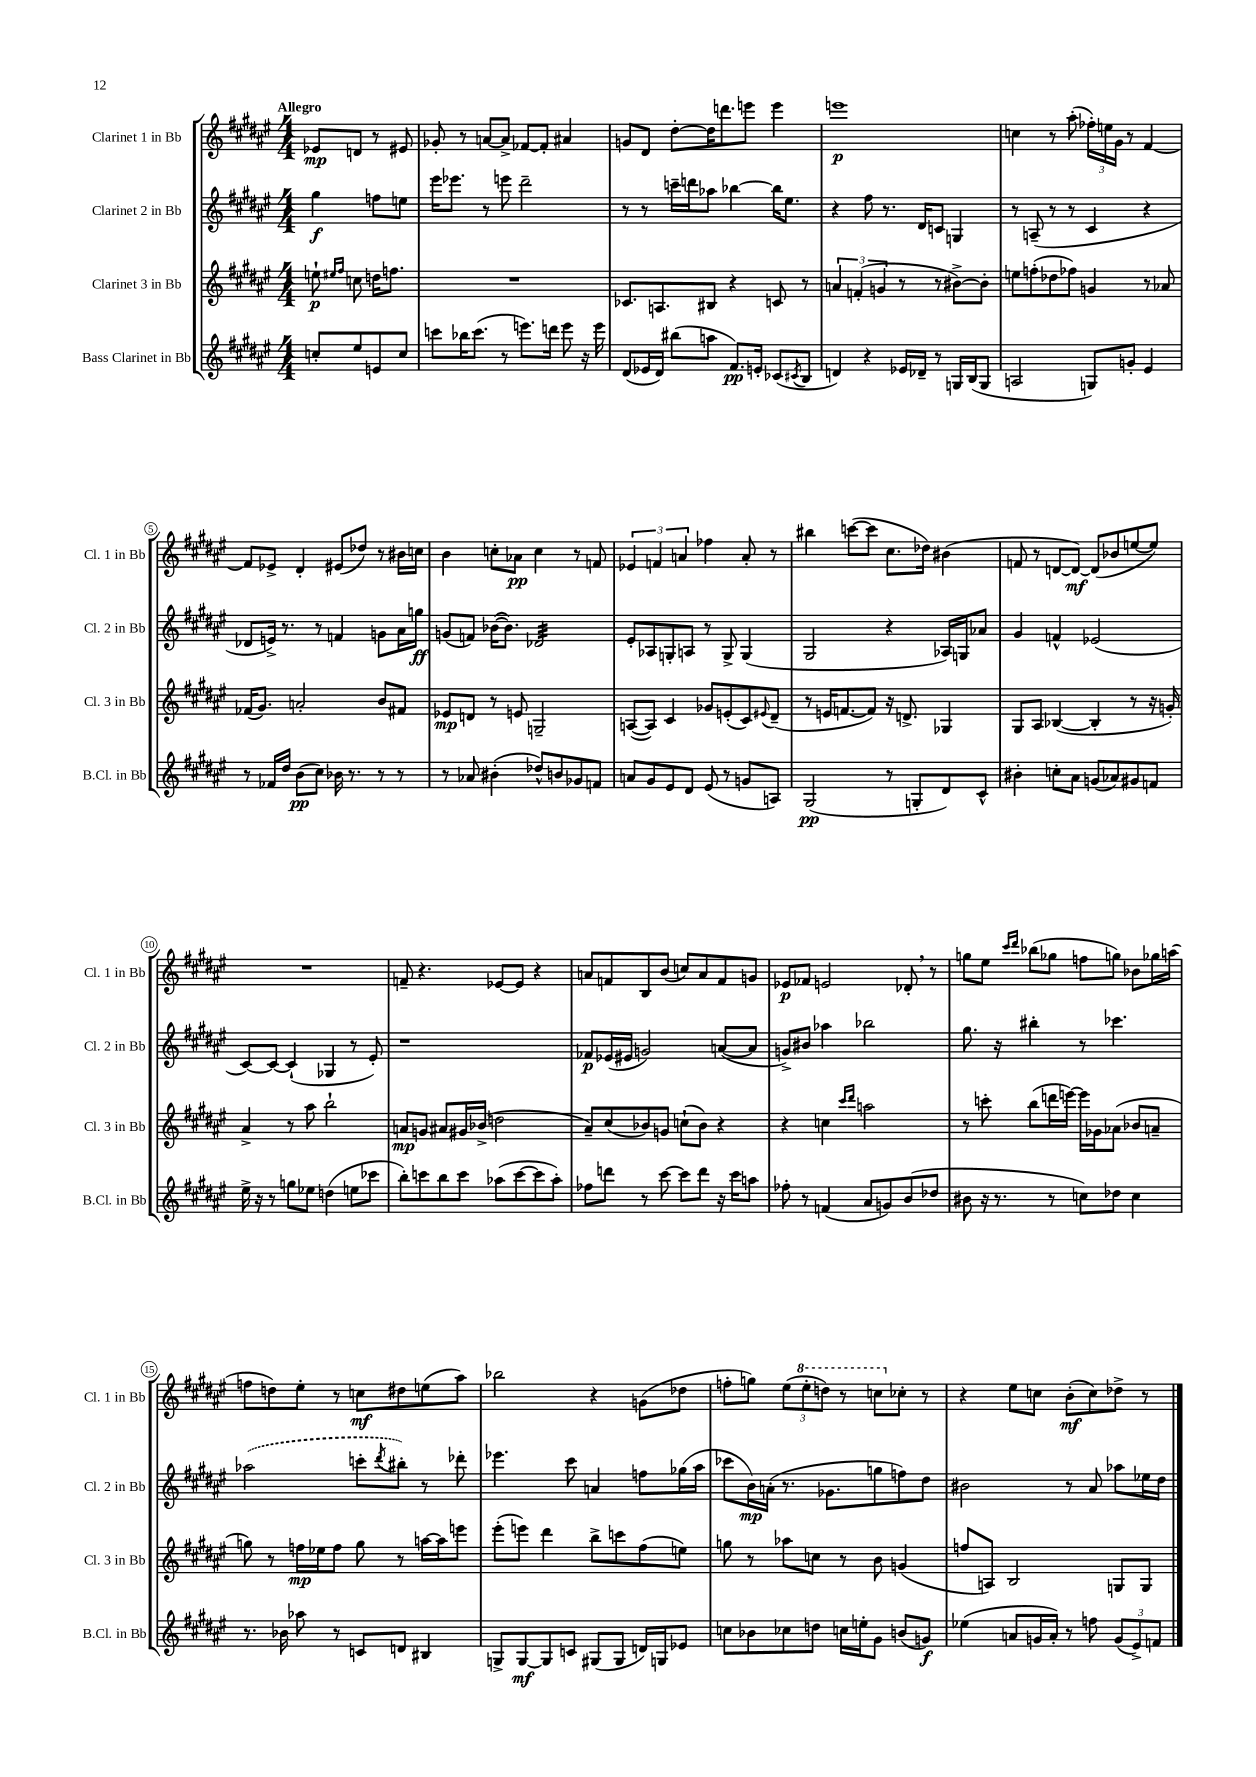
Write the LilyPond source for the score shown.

<<
\new StaffGroup <<
\new Staff = "s0" \with { instrumentName = "Clarinet 1 in Bb" shortInstrumentName = "Cl. 1 in Bb" } {
    \clef treble \key fis \major \numericTimeSignature \time 4/4 \partial 2 \tempo "Allegro"
    ees'8\mp d'8 r8 eis'8 |
    ges'8-. r8 a'8~ a'8-> fes'8~ fes'8-. ais'4 |
    g'8 dis'8 dis''8~-. dis''16 d'''8. e'''8 e'''4 |
    e'''1\p |
    c''4 r8 ais''8-.( \tuplet 3/2 { fes''16-.) e''16 gis'16 } r8 fis'4~ |
    fis'8 ees'8-> dis'4-. eis'8( des''8) r8 bis'16 c''16 |
    b'4 c''8-. aes'8\pp c''4 r8 f'8 |
    \tuplet 3/2 { ees'4 f'4 a'4 } fes''4 a'8-. r8 |
    bis''4 c'''8~( c'''8 cis''8. des''16) bis'4( |
    f'8 r8 d'8~ d'8~\mf) d'8( bes'8 e''8~ e''8) |
    R1 |
    f'8-- r4. ees'8~ ees'8 r4 |
    a'8 f'8 b8 b'8( c''8) a'8 f'8 g'8 |
    ees'8\p fes'8 e'2 des'8-. \breathe r8 |
    g''8 eis''8 \grace { cis'''16 dis'''16 } bes''8( ges''8 f''8 g''8) bes'8 ges''16 a''16( |
    f''8 d''8) eis''8-. r8 c''8\mf dis''8 e''8( ais''8) |
    bes''2 r4 g'8( des''8 |
    f''8-. g''8) \tuplet 3/2 { eis''8( \ottava #1 eis'''8-. d'''8) } r8 c'''8 \ottava #0 ces''8-. r8 |
    r4 eis''8 c''8 b'8-.\mf( c''8) des''8-> r8 \bar "|." |
}
\new Staff = "s1" \with { instrumentName = "Clarinet 2 in Bb" shortInstrumentName = "Cl. 2 in Bb" } {
    \clef treble \key fis \major \numericTimeSignature \time 4/4 \partial 2
    gis''4\f f''8 e''8 |
    eis'''16 ees'''8. r8 e'''8 dis'''2-- |
    r8 r8 c'''16-- d'''16 aes''8 bes''4~ bes''16 eis''8. |
    r4 fis''8 r8. dis'16 c'8 g4 |
    r8 a8--( r8 r8 cis'4 r4 |
    des'8 e'16->) r8. r8 f'4 g'8 ais'16 g''16\ff |
    g'8( f'8) bes'16~( bes'8.) des'2:32 |
    eis'8-. aes8 g8-. a8 r8 g8-> g4( |
    gis2 r4 aes16) g16 aes'8 |
    gis'4 f'4-^ ees'2( |
    cis'8~) cis'8~ cis'4-!( ges4 r8 eis'8-.) |
    r1 |
    fes'8\p ees'16( eis'16 g'2) a'8~( a'8 |
    g'8->) bis'8 aes''4 bes''2 |
    gis''8. r16 bis''4-. r8 ces'''4. |
    \once \slurDashed aes''2( c'''8-. \acciaccatura { dis'''8 } bis''8-.) r8 des'''8-. |
    ees'''4. cis'''8 a'4 f''8 ges''16( ais''16 |
    ces'''8 b'16\mp) a'16-.( r8. ges'8. g''8 f''8) dis''8 |
    bis'2 r8 ais'8 aes''8 ees''16 dis''16 \bar "|." |
}
\new Staff = "s2" \with { instrumentName = "Clarinet 3 in Bb" shortInstrumentName = "Cl. 3 in Bb" } {
    \clef treble \key fis \major \numericTimeSignature \time 4/4 \partial 2
    e''8-!\p \grace { eis''16 fis''16 } c''8 d''16 f''8. |
    R1 |
    ces'8. a8. bis8 r4 c'8 r8 |
    \tuplet 3/2 { a'4 f'4-.( g'4 } r8 r8 bis'8~->) bis'8-. |
    e''8 f''8-.( des''8 fes''8) g'4 r8 aes'8 |
    fes'16( gis'8.) a'2-. b'8 fis'8 |
    ees'8\mp d'8 r8 e'8 g2-- |
    a8~( a8) cis'4 ges'8 e'8-.( cis'8) \appoggiatura { eis'8 } dis'8--( |
    r8 e'16 f'8.~ f'8) r16 d'8.-> ges4 |
    gis8 ais8 bes4~( bes4-. r8 r16 g'16-.) |
    ais'4-> r8 ais''8 b''2-! |
    a'8\mp g'8 ais'8 gis'16 bes'16->( d''2 |
    ais'8--) cis''8( bes'8) g'8 c''8-!( bes'8) r4 |
    r4 c''4 \grace { cis'''16 dis'''16 } a''2 |
    r8 c'''8-. b''8( d'''16 e'''16~) e'''16 ges'16 aes'8( bes'8 a'8-- |
    g''8) r8 f''16\mp ees''16 f''8 g''8 r8 a''16~ a''16 e'''8 |
    eis'''8-.( e'''8) dis'''4 b''8-> c'''8 fis''8( e''8) |
    g''8 r8 aes''8 c''8 r8 b'8 g'4( |
    f''8 a8) b2 g8 g8 \bar "|." |
}
\new Staff = "s3" \with { instrumentName = "Bass Clarinet in Bb" shortInstrumentName = "B.Cl. in Bb" } {
    \clef treble \key fis \major \numericTimeSignature \time 4/4 \partial 2
    c''8-. eis''8 e'8 c''8 |
    c'''8 bes''16 c'''8.( r8 e'''8.) d'''16 e'''8 r16 e'''16 |
    dis'8( ees'16 dis'16) bis''8( a''8 fis'8.\pp) e'16-. ces'8( \acciaccatura { cis'8 } b8 |
    d'4) r4 ees'16 des'16-- r8 g16 b16( g8 |
    a2 g8) g'8-. eis'4 |
    r8 fes'16 dis''16 b'8\pp( cis''8) bes'16 r8. r8 r8 |
    r8 aes'8 bis'4-.( des''8-^) b'8 ges'8 f'8 |
    a'8 gis'8 eis'8 dis'8 eis'8( r8 g'8 a8) |
    gis2\pp( r8 g8-. dis'8) cis'8-^ |
    bis'4-. c''8-. ais'8 g'8( aes'8) gis'8 f'8 |
    eis''16-> r16 r8 g''8 ees''8 d''4( e''8 ces'''8 |
    b''8-.) c'''8 b''8 c'''8 aes''8( c'''8~ c'''8 aes''8-.) |
    fes''8 d'''8 r8 cis'''8~ cis'''8 d'''8 r16 cis'''16 a''8 |
    fes''8-. r8 f'4( ais'8 g'8) b'8( des''8 |
    bis'8 r16 r8. r8 c''8) des''8 c''4 |
    r8. bes'16 aes''8 r8 c'8 d'8 bis4 |
    g8-> g8~\mf g8 c'8 gis8( gis8 d'16) g16 ees'8 |
    c''8 bes'8 ces''8 d''8 c''16 e''16-. gis'8 b'8( g'8\f) |
    ees''4( a'8 g'16 a'16-.) r8 f''8 \tuplet 3/2 { g'8( eis'8->) f'8 } \bar "|." |
}
>>
>>
\layout { \context { \Score \override BarNumber.stencil = #(make-stencil-circler 0.1 0.3 ly:text-interface::print) } }
